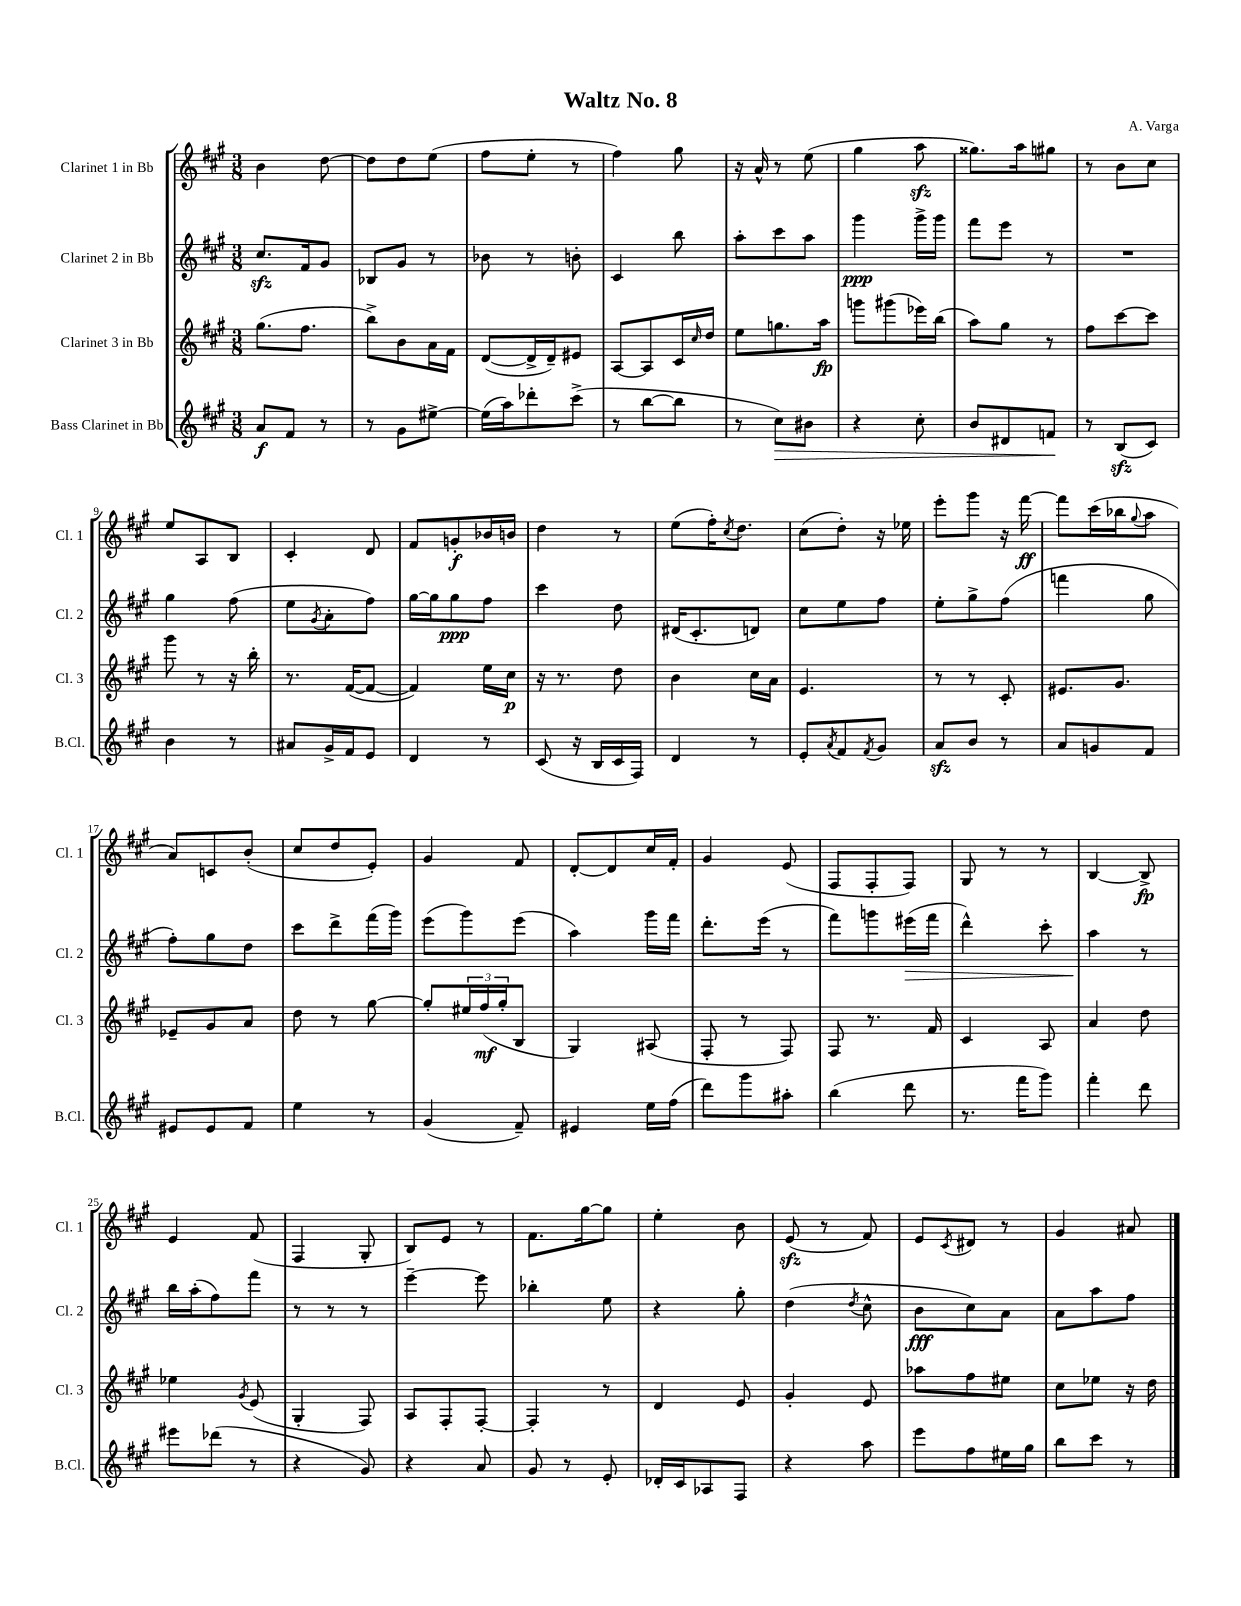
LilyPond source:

\header { title = "Waltz No. 8" composer = "A. Varga" }
<<
\new StaffGroup <<
\new Staff = "s0" \with { instrumentName = "Clarinet 1 in Bb" shortInstrumentName = "Cl. 1" } {
    \clef treble \key a \major \numericTimeSignature \time 3/8
    b'4 d''8~ |
    d''8 d''8 e''8( |
    fis''8 e''8-. r8 |
    fis''4) gis''8 |
    r16 a'16-^ r8 e''8( |
    gis''4 a''8\sfz |
    gisis''8.) a''16 gis''8 |
    r8 b'8 cis''8 |
    e''8 a8 b8 |
    cis'4-. d'8 |
    fis'8 g'8-.\f bes'16 b'16 |
    d''4 r8 |
    e''8( fis''16-.) \acciaccatura { cis''8 } d''8. |
    cis''8( d''8-.) r16 ees''16 |
    e'''8-. gis'''8 r16 fis'''16~\ff |
    fis'''8 cis'''16( bes''16 \appoggiatura { gis''8 } a''8 |
    a'8) c'8 b'8-.( |
    cis''8 d''8 e'8-.) |
    gis'4 fis'8 |
    d'8~-. d'8 cis''16 fis'16-. |
    gis'4 e'8( |
    fis8 fis8-. fis8) |
    gis8 r8 r8 |
    b4~ b8->\fp |
    e'4 fis'8( |
    fis4 gis8-. |
    b8) e'8 r8 |
    fis'8. gis''16~ gis''8 |
    e''4-. b'8 |
    e'8\sfz( r8 fis'8) |
    e'8 \acciaccatura { cis'8 } dis'8 r8 |
    gis'4 ais'8 \bar "|." |
}
\new Staff = "s1" \with { instrumentName = "Clarinet 2 in Bb" shortInstrumentName = "Cl. 2" } {
    \clef treble \key a \major \numericTimeSignature \time 3/8
    cis''8.\sfz fis'16 gis'8 |
    bes8 gis'8 r8 |
    bes'8 r8 b'8-. |
    cis'4 b''8 |
    a''8-. cis'''8 a''8 |
    gis'''4\ppp gis'''16-> gis'''16 |
    fis'''8 e'''8 r8 |
    R4. |
    gis''4 fis''8( |
    e''8 \acciaccatura { gis'8 } a'8-. fis''8) |
    gis''16~ gis''16 gis''8\ppp fis''8 |
    cis'''4 d''8 |
    dis'16( cis'8.-. d'8) |
    cis''8 e''8 fis''8 |
    e''8-. gis''8-> fis''8( |
    f'''4 gis''8 |
    fis''8-.) gis''8 d''8 |
    cis'''8 d'''8-> fis'''16( gis'''16) |
    e'''8( gis'''8) e'''8( |
    a''4) gis'''16 fis'''16 |
    d'''8.-. e'''16( r8 |
    fis'''8) g'''8 eis'''16\>( fis'''16 |
    d'''4-^) cis'''8-. |
    a''4\! r8 |
    b''16 a''16-.( fis''8) fis'''8 |
    r8 r8 r8 |
    e'''4~-- e'''8 |
    bes''4-. e''8 |
    r4 gis''8-. |
    d''4( \acciaccatura { d''8 } cis''8-^ |
    b'8\fff cis''8) a'8 |
    a'8 a''8 fis''8 \bar "|." |
}
\new Staff = "s2" \with { instrumentName = "Clarinet 3 in Bb" shortInstrumentName = "Cl. 3" } {
    \clef treble \key a \major \numericTimeSignature \time 3/8
    gis''8.( fis''8. |
    b''8->) b'8 a'16 fis'16 |
    d'8~( d'16-> d'16--) eis'8 |
    a8~ a8 cis'16 \grace { cis''16 } d''16 |
    e''8 g''8. a''16\fp |
    g'''8 gis'''8( ees'''16) b''16( |
    a''8) gis''8 r8 |
    fis''8 cis'''8~ cis'''8 |
    gis'''8 r8 r16 b''16-. |
    r8. fis'16~( fis'8~ |
    fis'4) e''16 cis''16\p |
    r16 r8. d''8 |
    b'4 cis''16 a'16 |
    e'4. |
    r8 r8 cis'8-. |
    eis'8. gis'8. |
    ees'8-- gis'8 a'8 |
    d''8 r8 gis''8~ |
    gis''8-. \tuplet 3/2 { eis''16 fis''16\mf( gis''16-. } b8 |
    gis4) ais8( |
    fis8-. r8 fis8) |
    fis8 r8. fis'16 |
    cis'4 a8 |
    a'4 d''8 |
    ees''4 \acciaccatura { gis'8 } e'8( |
    gis4-. fis8) |
    a8 fis8-. fis8~-. |
    fis4-. r8 |
    d'4 e'8 |
    gis'4-. e'8 |
    aes''8 fis''8 eis''8 |
    cis''8 ees''8 r16 d''16 \bar "|." |
}
\new Staff = "s3" \with { instrumentName = "Bass Clarinet in Bb" shortInstrumentName = "B.Cl." } {
    \clef treble \key a \major \numericTimeSignature \time 3/8
    a'8\f fis'8 r8 |
    r8 gis'8 eis''8~-> |
    eis''16( a''16) des'''8-. cis'''8->( |
    r8 b''8~ b''8 |
    r8 cis''8\>) bis'8 |
    r4 cis''8-. |
    b'8 dis'8 f'8\! |
    r8 b8\sfz( cis'8) |
    b'4 r8 |
    ais'8 gis'16-> fis'16 e'8 |
    d'4 r8 |
    cis'8( r16 b16 cis'16 fis16) |
    d'4 r8 |
    e'8-. \acciaccatura { a'8 } fis'8 \acciaccatura { fis'8 } gis'8 |
    a'8\sfz b'8 r8 |
    a'8 g'8 fis'8 |
    eis'8 eis'8 fis'8 |
    e''4 r8 |
    gis'4( fis'8--) |
    eis'4 e''16 fis''16( |
    d'''8) gis'''8 ais''8-. |
    b''4( d'''8 |
    r8. fis'''16 gis'''8) |
    fis'''4-. d'''8 |
    eis'''8 des'''8( r8 |
    r4 gis'8) |
    r4 a'8 |
    gis'8 r8 e'8-. |
    des'16-. cis'16 aes8 fis8 |
    r4 a''8 |
    e'''8 fis''8 eis''16 gis''16 |
    b''8 cis'''8 r8 \bar "|." |
}
>>
>>
